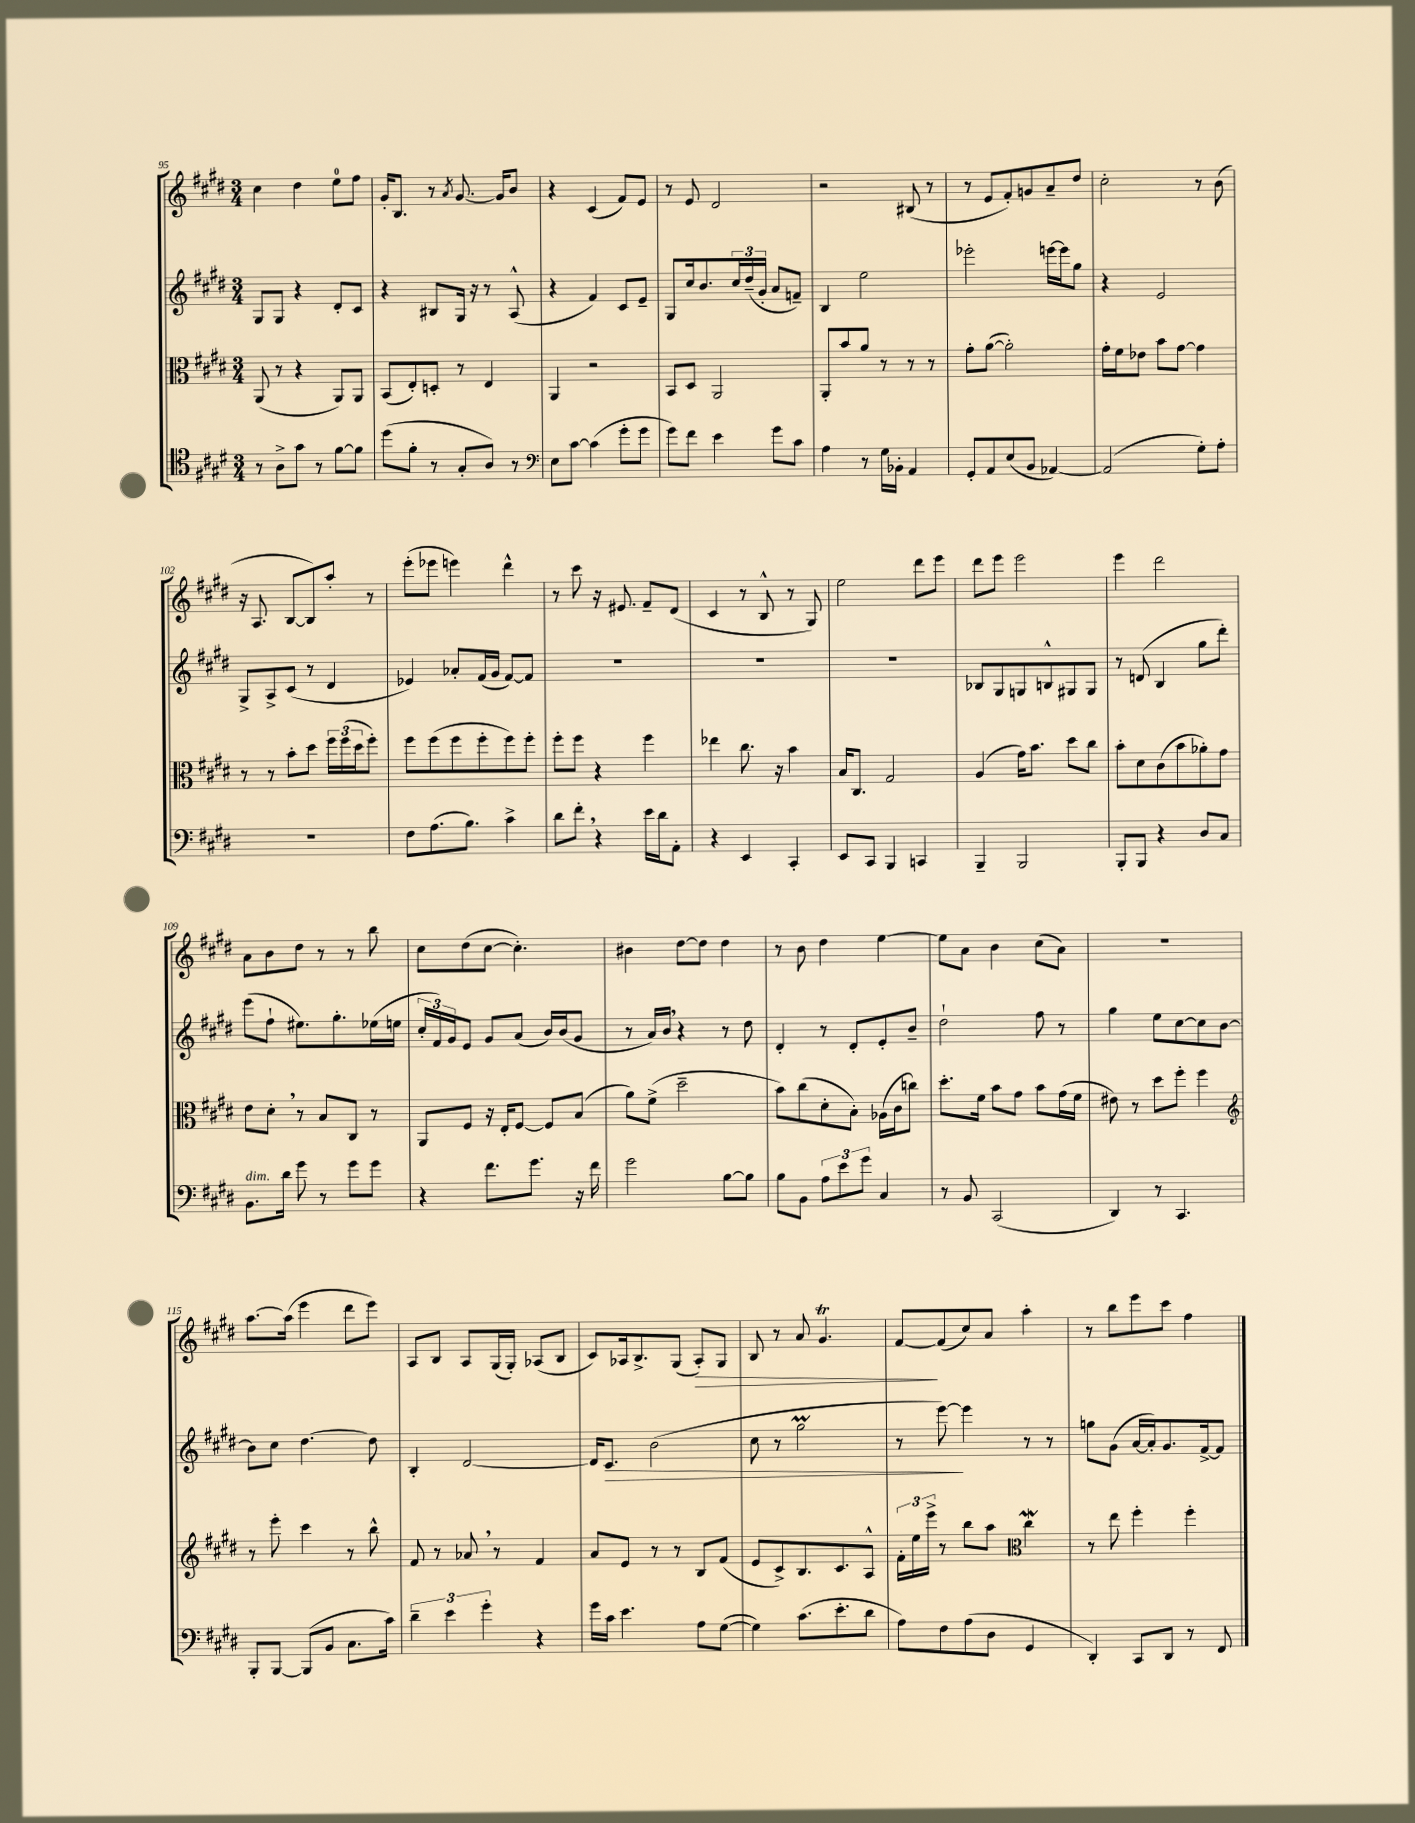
<<
\new StaffGroup <<
\new Staff = "s0" {
    \clef treble \key e \major \numericTimeSignature \time 3/4
    cis''4 dis''4 e''8-0 fis''8 |
    gis'16-. b8. r8 \acciaccatura { a'8 } gis'8.~ gis'16 b'8 |
    r4 cis'4( fis'8) e'8 |
    r8 e'8 dis'2 |
    r2 bis8( r8 |
    r8 e'8 fis'8-.) g'8 a'8-- dis''8 |
    cis''2-. r8 b'8( |
    r16 a8. b8~ b8) a''8-. r8 |
    e'''8-.( ees'''8 e'''4) dis'''4-^ |
    r8 cis'''8 r16 eis'8. fis'8-- dis'8( |
    cis'4 r8 b8-^ r8 gis8) |
    e''2 dis'''8 e'''8 |
    dis'''8 e'''8 e'''2 |
    e'''4 dis'''2 |
    a'8 b'8 dis''8 r8 r8 b''8 |
    cis''8 dis''8( cis''8~ cis''4.-.) |
    bis'4 dis''8~ dis''8 dis''4 |
    r8 b'8 dis''4 e''4~ |
    e''8 a'8 b'4 cis''8( a'8) |
    R2. |
    a''8.~ a''16( e'''4 dis'''8 e'''8) |
    a8 b8 a8 gis16( gis16-.) aes8( b8 |
    cis'8) aes16 b8.-> gis8( aes8-.\>) gis8 |
    b8 r8 a'8 gis'4.\trill |
    fis'8~\! fis'8( cis''8) a'8 a''4-. |
    r8 b''8 e'''8 cis'''8 fis''4 \bar "|." |
}
\new Staff = "s1" {
    \clef treble \key e \major \numericTimeSignature \time 3/4
    gis8 gis8 r4 dis'8-. cis'8 |
    r4 bis8 gis16 r16 r8 a8-^( |
    r4 fis'4) cis'8 e'8-- |
    gis8 cis''16 b'8. \tuplet 3/2 { cis''16 dis''16--( gis'16-. } a'8 f'8--) |
    b4 e''2 |
    ees'''2-. e'''16~ e'''16 gis''8 |
    r4 e'2 |
    gis8-> a8-> cis'8( r8 dis'4 |
    ees'4) aes'8-. fis'16( gis'16 fis'8~) fis'8 |
    R2. |
    R2. |
    R2. |
    bes8 gis8 g8 b8-^ gis8 gis8 |
    r8 d'8( b4 gis''8 dis'''8-.) |
    e'''8( fis''8-! eis''8.) gis''8.-. ees''16( e''16 |
    \tuplet 3/2 { cis''16-. fis'16) gis'16 } e'8 gis'8 a'8( b'16) b'16( gis'8 |
    r8 a'16) b'16 \breathe r4 r8 dis''8 |
    dis'4-. r8 dis'8-. e'8-. b'8-- |
    dis''2-! fis''8 r8 |
    gis''4 e''8 cis''8~ cis''8 b'8~ |
    b'8 cis''8 dis''4.~ dis''8 |
    b4-. dis'2~ |
    dis'16 cis'8.\> b'2( |
    cis''8 r8 gis''2\prall |
    r8 e'''8~\!) e'''4 r8 r8 |
    g''8 gis'8( a'16~ a'16-.) gis'8. fis'16~-> fis'8 \bar "|." |
}
\new Staff = "s2" {
    \clef alto \key e \major \numericTimeSignature \time 3/4
    a,8( r8 r4 a,8) a,8 |
    b,8( e8-.) d8-. r8 e4 |
    a,4 r2 |
    b,8 dis8 a,2 |
    a,8-. b'8 a'8 r8 r8 r8 |
    gis'8-. a'8~( a'2-.) |
    gis'16-. fis'16 ees'8 b'8 gis'8~ gis'4 |
    r8 r8 b'8-. dis''8 \tuplet 3/2 { fis''16 fis''16( dis''16 } fis''8-.) |
    fis''8 fis''8( fis''8 fis''8-. fis''8) fis''8-. |
    fis''8-. fis''8 r4 fis''4 |
    ees''4 cis''8. r16 b'4 |
    b16 cis8. gis2 |
    a4( gis'16) b'8. dis''8 cis''8 |
    b'8-. dis'8 cis'8( b'8 aes'8-.) gis'8 |
    e'8 dis'8-. \breathe r8 b8 cis8 r8 |
    a,8 fis8 r16 e16-. fis8~ fis8 b8( |
    a'8) fis'8->( dis''2-- |
    b'8) cis''8( dis'8-. b8-.) aes16( cis'16 c''8) |
    dis''8.-. fis'16 b'8 gis'8 b'8 gis'16( fis'16 |
    eis'8) r8 dis''8 fis''8-. fis''4 |
    \clef treble r8 e'''8-. cis'''4 r8 b''8-^ |
    fis'8 r8 aes'8 \breathe r8 fis'4 |
    a'8 e'8 r8 r8 b8 fis'8( |
    e'8 cis'8->) b8. cis'8. a8-^ |
    \tuplet 3/2 { fis'16-. e''16 e'''16-> } r8 b''8 a''8 \clef alto cis''4\mordent |
    r8 e''8 fis''4-. fis''4-. \bar "|." |
}
\new Staff = "s3" {
    \clef tenor \key e \major \numericTimeSignature \time 3/4
    r8 a8-> gis'8 r8 fis'8~ fis'8 |
    dis''8( fis'8-. r8 gis8-. a8) r8 |
    \clef bass e8 cis'8~ cis'4( gis'8-. gis'8 |
    gis'8) fis'8 e'4 gis'8 cis'8 |
    a4 r8 gis16 bes,16-. a,4 |
    gis,8-. a,8 e8( b,8 aes,4~) |
    aes,2( gis8-.) a8-. |
    R2. |
    fis8 a8.( b8.) cis'4-> |
    dis'8 fis'8-. \breathe r4 e'16 dis'16 a,8-. |
    r4 e,4 cis,4-. |
    e,8 cis,8 b,,4 c,4 |
    b,,4-- b,,2 |
    b,,8-. b,,8 r4 dis8 cis8 |
    b,8.^\markup { \italic "dim." } dis'16 gis'8 r8 gis'8 gis'8 |
    r4 fis'8. gis'8. r16 fis'16 |
    gis'2 b8~ b8 |
    b8 b,8 \tuplet 3/2 { a8 e'8 gis'8 } cis4 |
    r8 b,8 cis,2( |
    dis,4) r8 cis,4. |
    b,,8-. b,,8~ b,,8( b,8 cis8. cis'16) |
    \tuplet 3/2 { dis'4-- e'4 gis'4-. } r4 |
    gis'16 cis'16 e'4. a8 gis8~( |
    gis4) cis'8.( e'8.-. dis'8 |
    a8) fis8 a8( dis8 gis,4 |
    dis,4-.) cis,8 dis,8 r8 fis,8 \bar "|." |
}
>>
>>
\layout { \context { \Score currentBarNumber = #95 } }
